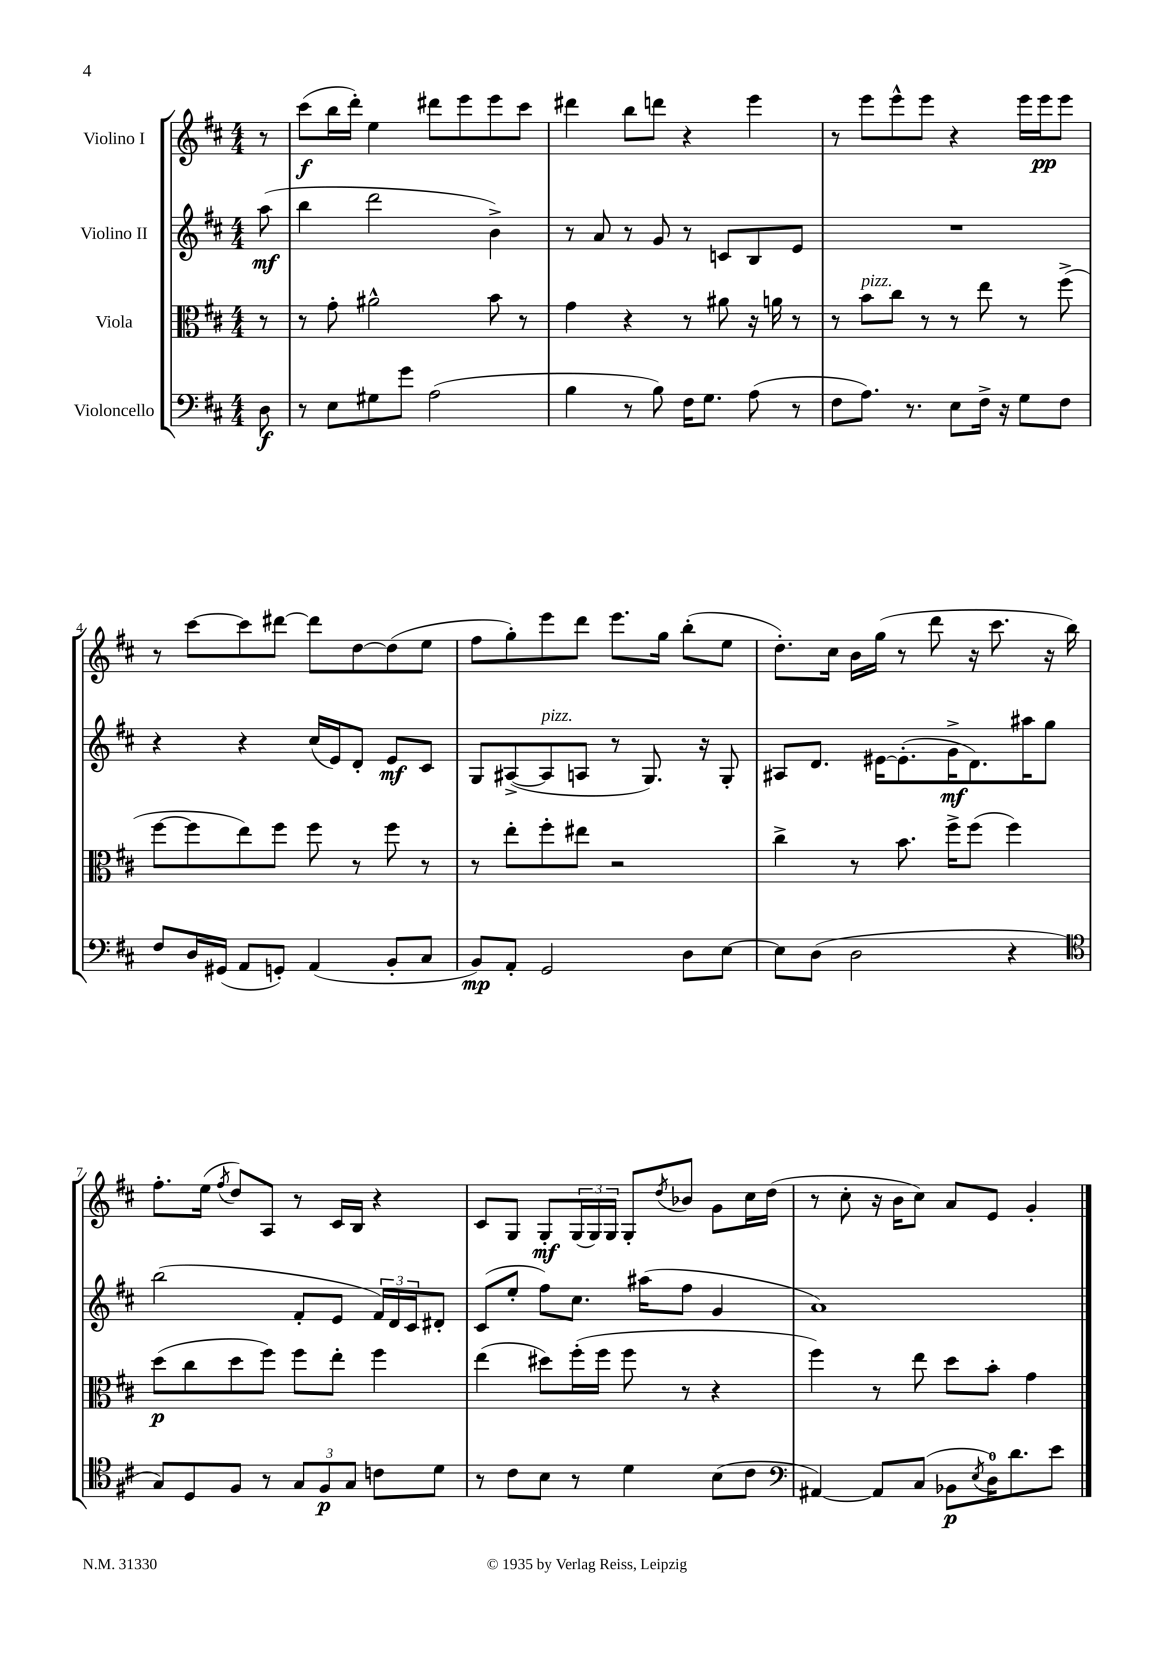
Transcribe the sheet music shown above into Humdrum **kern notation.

**kern	**kern	**kern	**kern
*staff4	*staff3	*staff2	*staff1
*clefF4	*clefC3	*clefG2	*clefG2
*k[f#c#]	*k[f#c#]	*k[f#c#]	*k[f#c#]
*M4/4	*M4/4	*M4/4	*M4/4
8D	8r	(8aa	8r
=	=	=	=
8r	8r	4bb	(8ccc#
8E	8g'	.	16bb
.	.	.	16ddd')
8G#	2a#^^	2ddd	4ee
8g	.	.	.
(2A	.	.	8ddd#
.	.	.	8eee
.	8b	4b^)	8eee
.	8r	.	8ccc#
=	=	=	=
4B	4g	8r	4ddd#
.	.	8a	.
8r	4r	8r	8bb
8B)	.	8g	8ddd
16F#	8r	8r	4r
8.G	.	.	.
.	8a#	8c	.
(8A	16r	8B	4eee
.	16a	.	.
8r	8r	8e	.
=	=	=	=
8F#	8r	1r	8r
8.A)	8b	.	8eee
.	8cc#	.	8eee^^
8.r	.	.	.
.	8r	.	8eee
8E	8r	.	4r
16F#^	8ee	.	.
16r	.	.	.
8G	8r	.	16eee
.	.	.	16eee
8F#	(8ff#^	.	8eee
=	=	=	=
8F#	[8ff#	4r	8r
16D	8ff#]	.	[8ccc#
(16GG#	.	.	.
8AA	8ee)	4r	8ccc#]
8GG')	8ff#	.	[8ddd#
(4AA	8ff#	(16cc#	8ddd#]
.	.	16e)	.
.	8r	8d'	[8dd
8BB'	8ff#	8e	(8dd]
8C#	8r	8c#	8ee
=	=	=	=
8BB)	8r	8G	8ff#
8AA'	8ee'	([8A#^	8gg')
2GG	8ff#'	8A#]	8eee
.	8ee#	8A	8ddd
.	2r	8r	8.eee
.	.	8.G)	.
.	.	.	16gg
8D	.	.	(8bb'
.	.	16r	.
[8E	.	8G'	8ee
=	=	=	=
8E]	4cc#^	8A#	8.dd')
(8D	.	8.d	.
.	.	.	16cc#
2D	8r	.	16b
.	.	[16e#	(16gg
.	8.b	(8.e#']	8r
.	.	.	8ddd
.	16ff#^	16g^	.
.	(8ff#	8.d)	16r
.	.	.	8.ccc#
4r	4ff#)	.	.
.	.	16aa#	.
.	.	8gg	16r
.	.	.	16bb)
=	=	=	=
*clefC4	*	*	*
8G)	(8dd	(2bb	8.ff#'
8D	8cc#	.	.
.	.	.	(16ee
.	.	.	8qff#
8F#	8dd	.	8dd)
8r	8ff#)	.	8A
12G	8ff#	8f#'	8r
12F#	.	.	.
.	8ee'	8e	16c#
12G	.	.	.
.	.	.	16B
8c	4ff#	24f#)	4r
.	.	24d	.
.	.	24c#	.
8d	.	8d#'	.
=	=	=	=
8r	(4ee	(8c#	8c#
8c#	.	8ee'	8G
8B	8dd#)	8ff#)	8G'
8r	(16ff#'	8.cc#	(24G
.	.	.	24G)
.	16ff#	.	.
.	.	.	24G
4d	8ff#	.	8G'
.	.	(16aa#	.
.	.	.	8qdd
.	8r	8ff#	8b-
(8B	4r	4g	8g
8c#	.	.	16cc#
.	.	.	(16dd
=	=	=	=
*clefF4	*	*	*
[4AA#)	4ff#)	1a)	8r
.	.	.	8cc#'
8AA#]	8r	.	16r
.	.	.	16b
(8C#	8ee	.	8cc#)
8BB-	8dd	.	8a
8qE	.	.	.
16D)	8b'	.	8e
8.d	.	.	.
.	4g	.	4g'
8e	.	.	.
==	==	==	==
*-	*-	*-	*-
